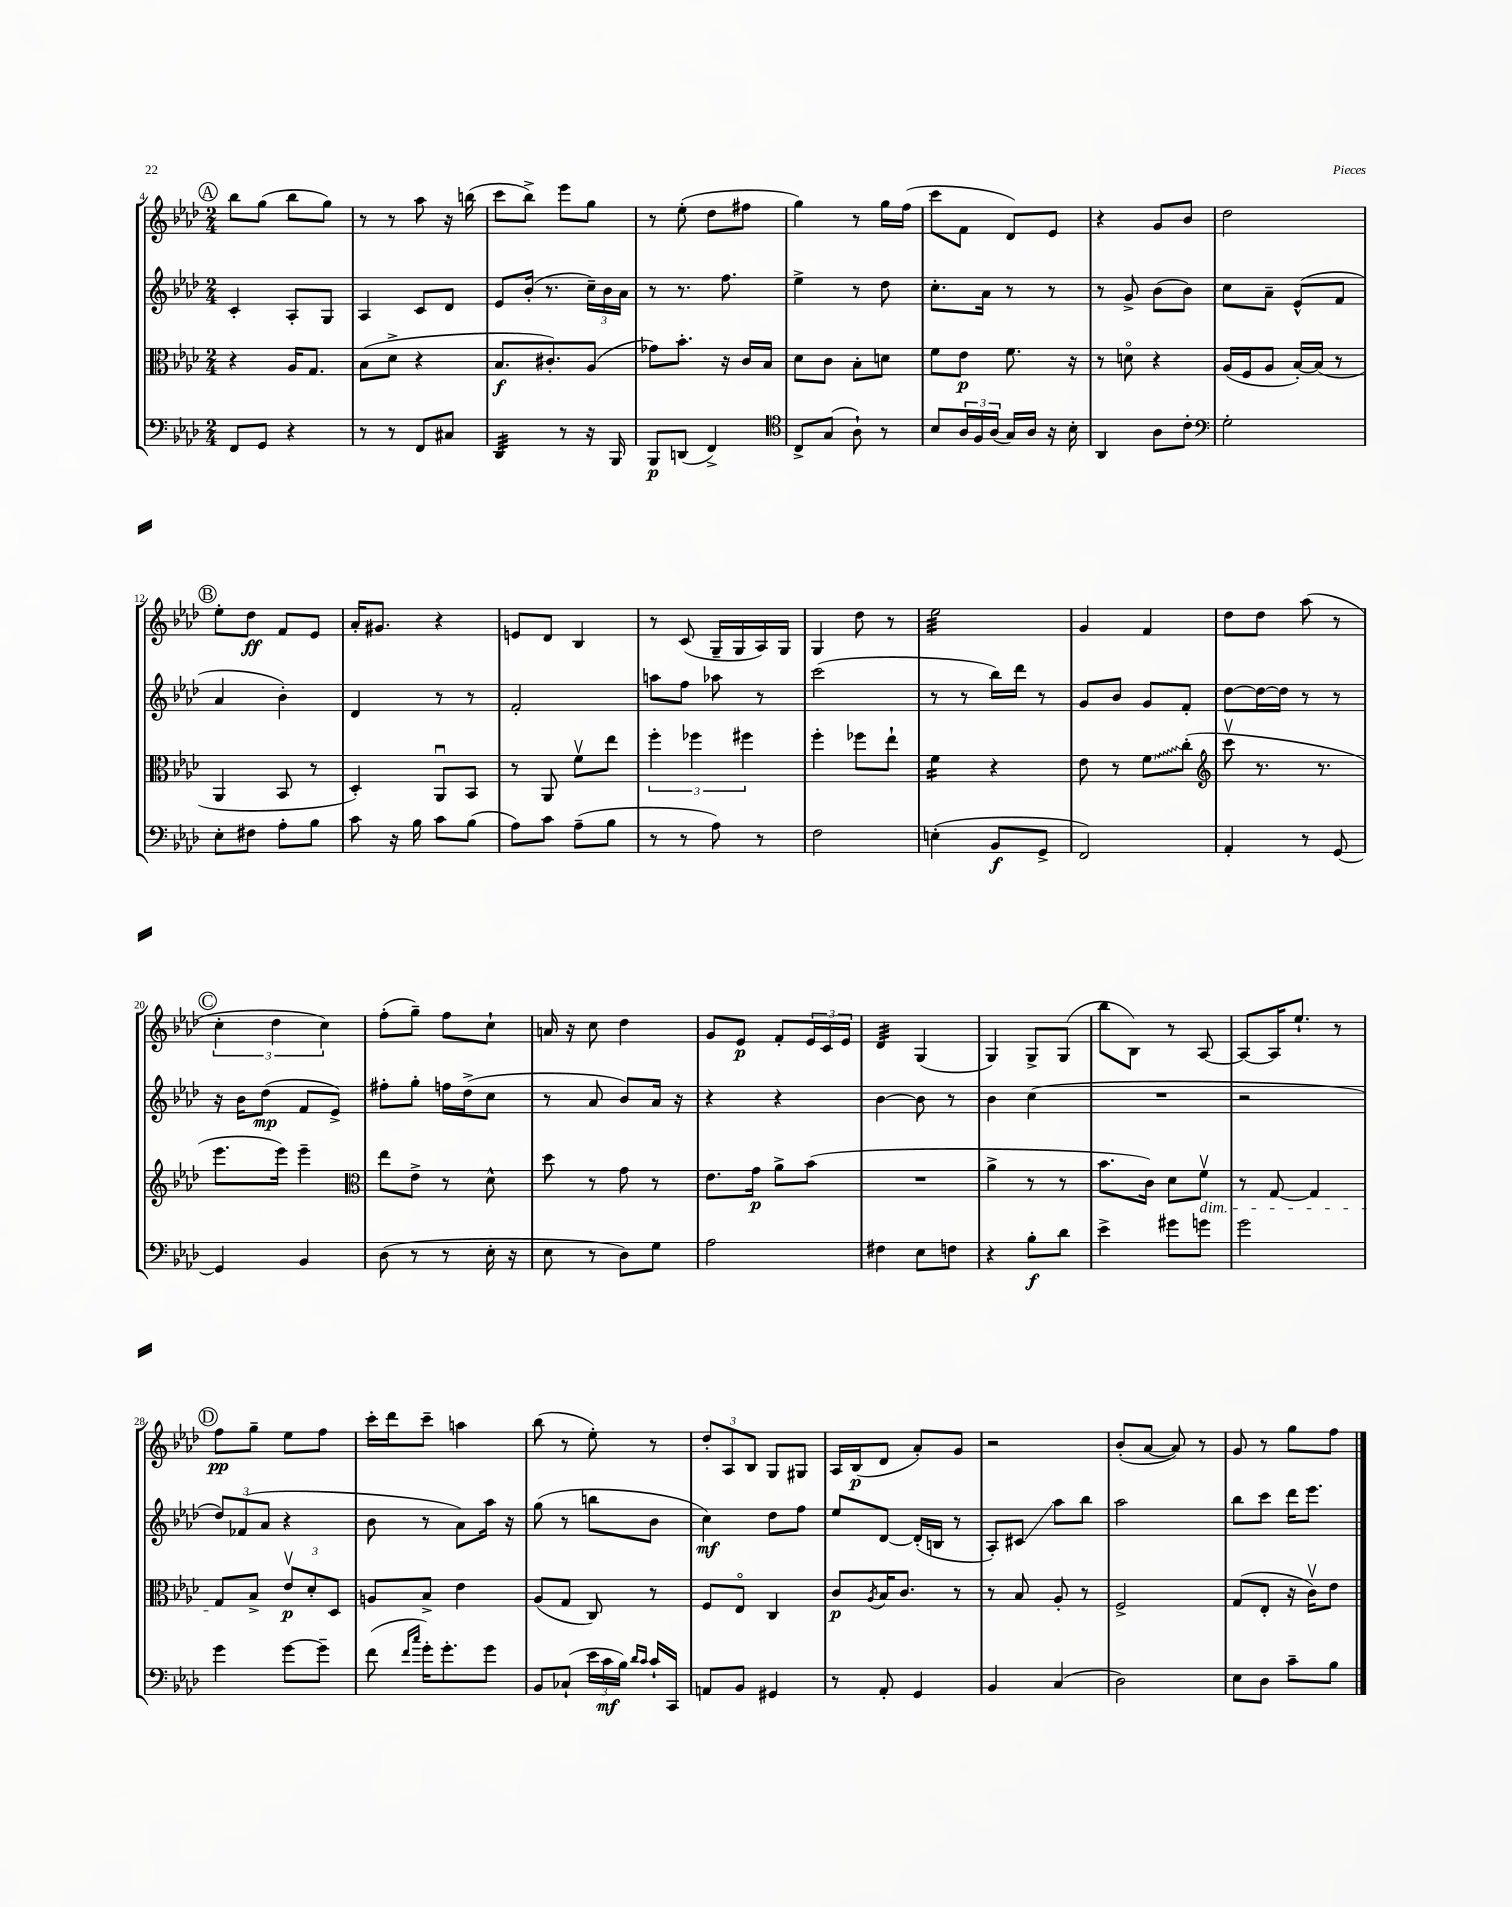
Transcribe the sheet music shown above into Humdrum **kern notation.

**kern	**kern	**kern	**kern
*staff4	*staff3	*staff2	*staff1
*clefF4	*clefC3	*clefG2	*clefG2
*k[b-e-a-d-]	*k[b-e-a-d-]	*k[b-e-a-d-]	*k[b-e-a-d-]
*M2/4	*M2/4	*M2/4	*M2/4
8FF/L	4r	4c'/	8bb-\L
8GG/J	.	.	(8gg\J
4r	16A-/LK	8A-'/L	8bb-\L
.	8.G/J	.	.
.	.	8G/J	8gg\J)
=	=	=	=
8r	(8B-\L	4A-/	8r
8r	8d-^\J	.	8r
8FF/L	4r	8c/L	8aa-\
8C#/J	.	8d-/J	16r
.	.	.	(16bb\
=	=	=	=
4DD-/	8.B-/L	8e-/L	8ccc\L
.	.	(16b-'/Jk	8bb-^\J)
.	8.c#'/)	8.r	.
8r	.	.	8eee-\L
16r	(8A-/J	24cc~\LL)	8gg\J
.	.	24b-\	.
16BBB-/	.	.	.
.	.	24a-\JJ	.
=	=	=	=
8BBB-/L	8g-\L)	8r	8r
(8DD/J	8.b-'\J	8.r	(8ee-'\
4FF^/)	.	.	8dd-\L
.	16r	8.ff\	.
.	16c/LL	.	8ff#\J
.	16B-/JJ	.	.
=	=	=	=
*clefC4	*	*	*
8C^/L	8d-\L	4ee-^\	4gg\)
(8G/J	8c\J	.	.
8A-`\)	8B-'\L	8r	8r
8r	8d\J	8dd-\	16gg\LL
.	.	.	(16ff\JJ
=	=	=	=
8B-/L	8f\L	8.cc'\L	8ccc\L
24A-/L	8e-\J	.	8f\J
24F/	.	.	.
.	.	16a-\Jk	.
(24A-/JJ	.	.	.
16G/LL)	8.f\	8r	8d-/L)
16A-/JJ	.	.	.
16r	.	8r	8e-/J
16B-'\	16r	.	.
=	=	=	=
4AA-/	8r	8r	4r
.	8do\	8g^/	.
8A-\L	4r	(8b-\L	8g/L
8c'\J	.	8b-\J)	8b-/J
=	=	=	=
*clefF4	*	*	*
2G'\	(16A-/LL	8cc\L	2dd-\
.	16F/J	.	.
.	8A-/J	8a-~\J	.
.	[16B-'/LL)	(8e-^^/L	.
.	(16B-/]JJ	.	.
.	8r	8f/J	.
=	=	=	=
8E-'\L	4AA-/	4a-/	8ee-'\L
8F#\J	.	.	8dd-\J
8A-'\L	8BB-/	4b-'\)	8f/L
8B-\J	8r	.	8e-/J
=	=	=	=
8c\	4D-'/)	4d-/	16a-'/LK
.	.	.	8.g#/J
16r	.	.	.
16B-\	.	.	.
8c\L	8AA-u/L	8r	4r
(8B-\J	8BB-/J	8r	.
=	=	=	=
8A-\L)	8r	2f'/	8e/L
8c\J	8AA-/	.	8d-/J
(8A-~\L	8fv\L	.	4B-/
8B-\J	8ee-\J	.	.
=	=	=	=
8r	6ff'\	8aa\L	8r
8r	.	8ff\J	(8c/
.	6ff-\	.	.
8A-\)	.	8aa-\	16G~/LL
.	.	.	16G/
.	6ff#\	.	.
8r	.	8r	16A-/)
.	.	.	16G/JJ
=	=	=	=
2F\	4ff'\	(2ccc\	4G/
.	8ff-\L	.	8dd-\
.	8ee-`\J	.	8r
=	=	=	=
(4E'\	4f\	8r	2ee-\
.	.	8r	.
8BB-/L	4r	16bb-\LL)	.
.	.	16ddd-\JJ	.
8GG^/J	.	8r	.
=	=	=	=
2FF/)	8e-\	8g/L	4g/
.	8r	8b-/J	.
.	8f\L	8g/L	4f/
.	(8cc'\J	8f'/J	.
=	=	=	=
*	*clefG2	*	*
4AA-'/	8cccv\	[8dd-\L	8dd-\L
.	8.r	16dd-\_L	8dd-\J
.	.	16dd-\]JJ	.
8r	.	8r	(8aa-\
.	8.r	.	.
[8GG/	.	8r	8r
=	=	=	=
4GG/]	8.eee-\L	16r	6cc'\
.	.	16b-\LK	.
.	.	(8dd-\J	.
.	.	.	6dd-\
.	16eee-\Jk)	.	.
4BB-/	4eee-~\	8f/L	.
.	.	.	6cc\)
.	.	8e-^/J)	.
=	=	=	=
*	*clefC3	*	*
(8D-\	8ee-\L	8ff#'\L	(8ff'\L
8r	8e-^\J	8gg'\J	8gg~\J)
8r	8r	16ff\LL	8ff\L
.	.	(16dd-^\J	.
16E-'\	8d-^^\	8cc\J	8cc`\J
16r	.	.	.
=	=	=	=
8E-\	8dd-\	8r	16a/
.	.	.	16r
8r	8r	8a-/	8cc\
8D-\L)	8g\	8b-/L)	4dd-\
8G\J	8r	16a-/Jk	.
.	.	16r	.
=	=	=	=
2A-\	8.e-\L	4r	8g/L
.	.	.	8e-/J
.	16g\Jk	.	.
.	8a-^\L	4r	8f'/L
.	(8b-\J	.	24e-/L
.	.	.	24c/
.	.	.	24e-/JJ
=	=	=	=
4F#\	2r	[4b-\	4d-/
8E-\L	.	8b-\]	(4G/
8F\J	.	8r	.
=	=	=	=
4r	4a-^\	4b-\	4G/)
8B-'\L	8r	(4cc\	8G^/L
8d-\J	8r	.	(8G/J
=	=	=	=
4e-^\	8.b-\L	2r	8bb-\L
.	.	.	8B-\J)
.	16c\Jk)	.	.
8g#\L	8d-\L	.	8r
8g\J	8fv\J	.	[8A-/
=	=	=	=
2g\	8r	2r	8A-/_L
.	[8G/	.	16A-/]K
.	.	.	8.ee-`/J
.	4G/]	.	.
.	.	.	8r
=	=	=	=
4g\	8G/L	12dd-/L)	8ff\L
.	.	(12f-/	.
.	8B-^/J	.	8gg~\J
.	.	12a-/J	.
[8g\L	12e-v/L	4r	8ee-\L
.	12d-'/	.	.
8g~\]J	.	.	8ff\J
.	12D-/J	.	.
=	=	=	=
(8f\	8A/L	8b-\	16ccc'\LL
.	.	.	16ddd-\J
16qqf/LL	.	.	.
16qqcc/JJ	.	.	.
16g'\LK)	8B-^/J	8r	8ccc~\J
8.g'\	.	.	.
.	4e-\	8a-\L)	4aa\
8g\J	.	16aa-\Jk	.
.	.	16r	.
=	=	=	=
8BB-/L	(8A-/L	(8gg\	(8bb-\
(8C-`/J	8G/J	8r	8r
24e-\LL	8C/)	8bb\L	8ee-'\)
24c\	.	.	.
24B-\JJ)	.	.	.
16qqd-/LL	.	.	.
16qqc/JJ	.	.	.
16c`/LL	8r	8b-\J	8r
16CC/JJ	.	.	.
=	=	=	=
8AA/L	8F/L	4cc\)	12dd-'/L
.	.	.	12A-/
8BB-/J	8E-o/J	.	.
.	.	.	12B-/J
4GG#/	4C/	8dd-\L	8G/L
.	.	8ff\J	8G#/J
=	=	=	=
8r	8c/L	8ee-/L	16A-/LL
.	.	.	(16B-/J
.	8qA-/	.	.
8AA-'/	16B-/K	[8d-/J	8d-/J
.	8.c/J	.	.
4GG/	.	(16d-'/]LL	8a-'/L)
.	.	16B/JJ	.
.	8r	8r	8g/J
=	=	=	=
4BB-/	8r	8A-'/L)	2r
.	8B-/	8c#/J	.
(4C/	8A-'/	8aa-\L	.
.	8r	8bb-\J	.
=	=	=	=
2D-\)	2F^/	2aa-\	(8b-'/L
.	.	.	[8a-/J
.	.	.	8a-/])
.	.	.	8r
=	=	=	=
8E-\L	(8G/L	8bb-\L	8g/
8D-\J	8E-'/J	8ccc\J	8r
8c~\L	16r	16ddd-\LK	8gg\L
.	16cv\LK)	8.eee-\J	.
8B-\J	8e-\J	.	8ff\J
==	==	==	==
*-	*-	*-	*-
